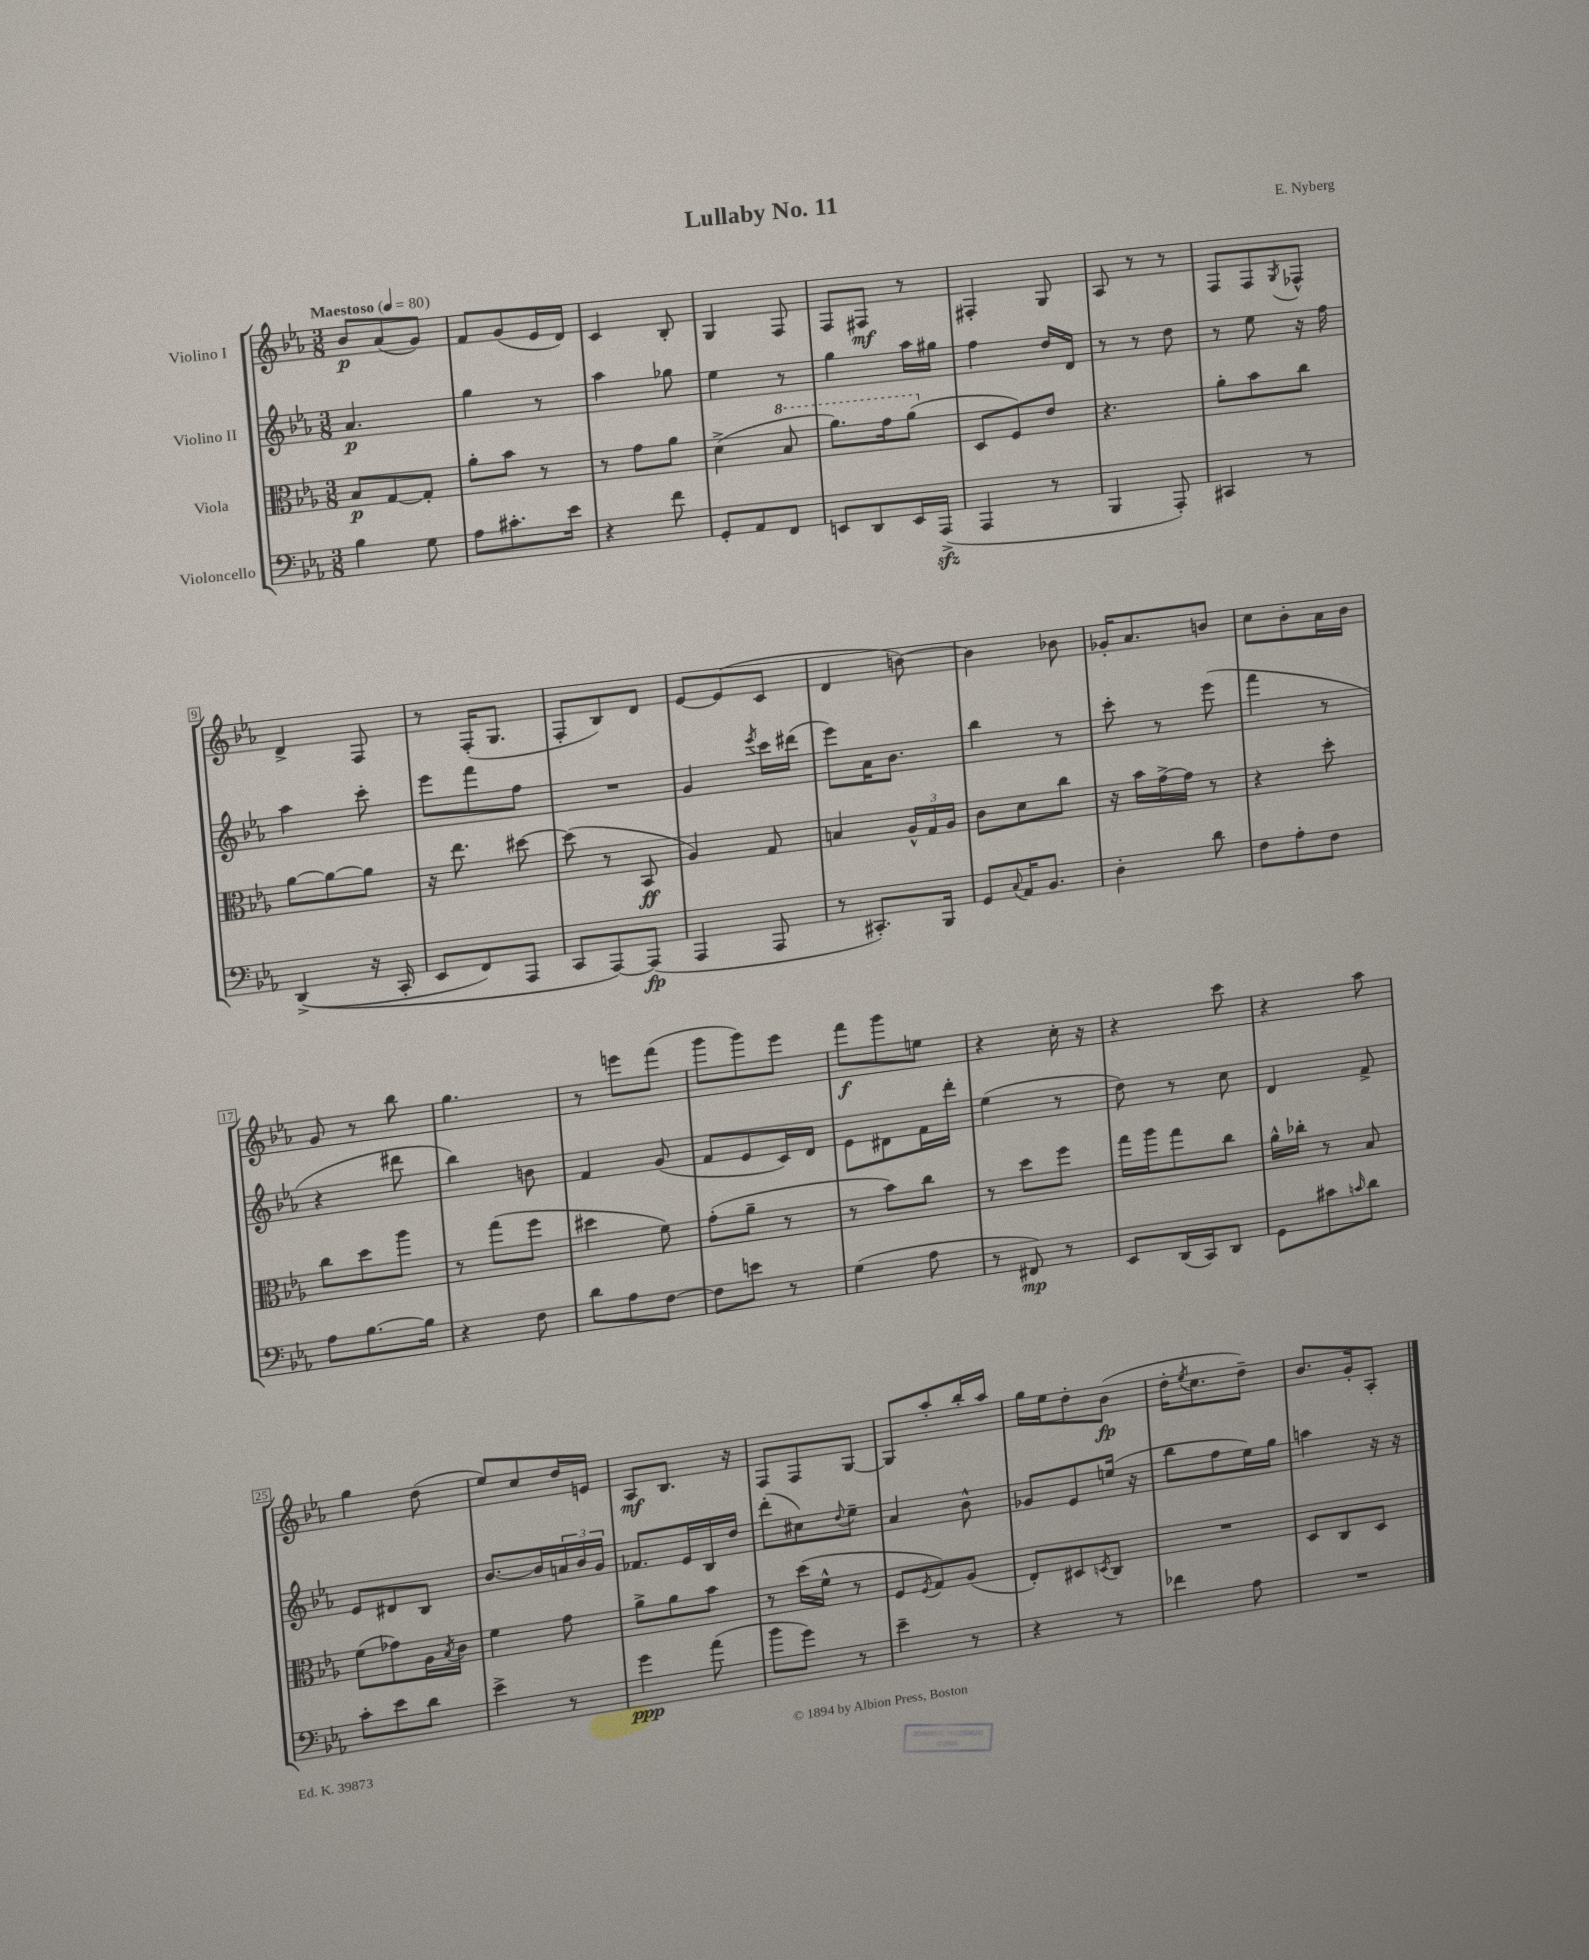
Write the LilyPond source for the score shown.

\header { title = "Lullaby No. 11" composer = "E. Nyberg" }
<<
\new StaffGroup <<
\new Staff = "s0" \with { instrumentName = "Violino I" } {
    \clef treble \key ees \major \numericTimeSignature \time 3/8 \tempo "Maestoso" 4 = 80
    bes'8\p aes'8( g'8) |
    f'8 g'8( ees'16 d'16) |
    c'4 bes8-. |
    g4 f8 |
    f8 fis8\mf r8 |
    fis4-. g8 |
    aes8 r8 r8 |
    f8 f8 \acciaccatura { g8 } fes8-^ |
    d'4-> f8 |
    r8 f16-.( g8. |
    f8-. bes8) d'8 |
    ees'8~ ees'8( c'8 |
    d'4 b'8~) |
    b'4 bes'8 |
    ges'16-. aes'8. b'8 |
    c''8 bes'8-. aes'16 bes'16 |
    g'8 r8 bes''8 |
    g''4. |
    r8 e'''8 f'''8( |
    g'''8 g'''8) ees'''8 |
    f'''8\f g'''8 e''8 |
    r4 c''16-. r16 |
    r4 c'''8 |
    r4 aes''8 |
    g''4 d''8( |
    ees''8) c''8 d''16 e'16 |
    aes8\mf bes8. r16 |
    f8 f8 g8~ |
    g8 aes''8-. bes''16-. aes''16 |
    g''16 ees''16 d''8-. bes'8\fp( |
    d''16-. \acciaccatura { ees''8 } c''8. d''8--) |
    bes'8. g'16-. aes8-. \bar "|." |
}
\new Staff = "s1" \with { instrumentName = "Violino II" } {
    \clef treble \key ees \major \numericTimeSignature \time 3/8
    aes'4.\p |
    g''4 r8 |
    aes''4 ges''8 |
    ees''4 r8 |
    g''4 aes''16 gis''16 |
    f''4 d''16 d'16 |
    r8 r8 d''8 |
    r8 ees''8 r16 f''16 |
    aes''4 c'''8-. |
    ees'''8 f'''8 f''8 |
    R4. |
    g'4 \acciaccatura { ees'''8 } c'''16 dis'''16( |
    ees'''8) aes'16 bes'8. |
    bes''4 r8 |
    c'''8-. r8 ees'''8( |
    f'''4 r8 |
    r4 dis'''8 |
    bes''4) b'8 |
    f'4 g'8( |
    f'8 ees'8 c'16) d'16 |
    ees'8 dis'8 f'16 d'''16-. |
    ees''4( r8 |
    d''8) r8 c''8 |
    d'4 f'8-> |
    ees'8 dis'8 bes8 |
    bes'8.~ bes'16 \tuplet 3/2 { a'16 bes'16 g'16 } |
    fes'8. ees'16 bes16 d''16 |
    d'''8-.( cis''8) \appoggiatura { d''8 } ees''8-- |
    aes'4 bes'8-^ |
    ges'8 ees'8 e''16( r16 |
    bes''8 f''8 ees''16) g''16 |
    a''4 r16 r16 \bar "|." |
}
\new Staff = "s2" \with { instrumentName = "Viola" } {
    \clef alto \key ees \major \numericTimeSignature \time 3/8
    bes8\p g8~ g8-. |
    aes'8-. bes'8 r8 |
    r8 g'8 aes'8 |
    d'4->( \ottava #1 bes'8 |
    aes''8.) g''16 aes''8( \ottava #0 |
    d8 f8) ees'8 |
    r4. |
    aes'8-. bes'8 c''8 |
    aes'8~ aes'8~ aes'8 |
    r16 ees''8. dis''8~ |
    dis''8( r8 bes,8\ff |
    aes4) g8 |
    b4 \tuplet 3/2 { aes16-^ g16 aes16 } |
    c'8 d'8 c''8 |
    r16 bes'16 g'16~-> g'16 r8 |
    r4 d''8-. |
    c''8 d''8 aes''8 |
    r8 g''8( f''8 |
    dis''4 f'8) |
    g'8-.( aes'8-- r8 |
    r8 bes'8) c''8 |
    r8 d''8 f''8 |
    g''16 aes''16 g''8 c''8 |
    aes'16-^ ces''16-. r8 bes8 |
    f'8( ges'8) aes16 \acciaccatura { bes8 } c'16 |
    f'4 g'8 |
    aes'8-> aes'8 bes'8 |
    r8 d''16( f'16-^ r8 |
    f8 \acciaccatura { f8 } g8) aes8( |
    ees8-.) dis8 \acciaccatura { d8 } c8 |
    R4. |
    d8 c8 d8 \bar "|." |
}
\new Staff = "s3" \with { instrumentName = "Violoncello" } {
    \clef bass \key ees \major \numericTimeSignature \time 3/8
    bes4 g8 |
    aes8 cis'8.-. ees'16 |
    r4 f'8 |
    g,8-. aes,8 f,8 |
    e,8 d,8 e,16 aes,,16->\sfz( |
    aes,,4 r8 |
    bes,,4 aes,,8-.) |
    cis,4 r8 |
    d,4->(\( r16 c,16-. |
    ees,8 f,8) aes,,8 |
    c,8 aes,,8~\) aes,,8\fp( |
    aes,,4 aes,,8 |
    r8 cis,8.-.) bes,,16 |
    g,8 \appoggiatura { c8 } aes,16 bes,8. |
    d4-. d'8 |
    f8 aes8-. f8 |
    aes8 bes8.~ bes16 |
    r4 f8 |
    d'8 aes8 f8~ |
    f8 e'8 r8 |
    g4( aes8 |
    r8 fis,8\mp) r8 |
    ees,8 d,16( c,16) d,8 |
    g,8 cis'8 \grace { c'16 } d'8 |
    c'8-. ees'8 d'8 |
    ees'4-> r8 |
    g'4\ppp aes'8( |
    bes'8 g'8) r8 |
    ees'4-- r8 |
    r4 r8 |
    fes'4 aes8 |
    R4. \bar "|." |
}
>>
>>
\layout { \context { \Score \override BarNumber.stencil = #(make-stencil-boxer 0.1 0.3 ly:text-interface::print) } }
